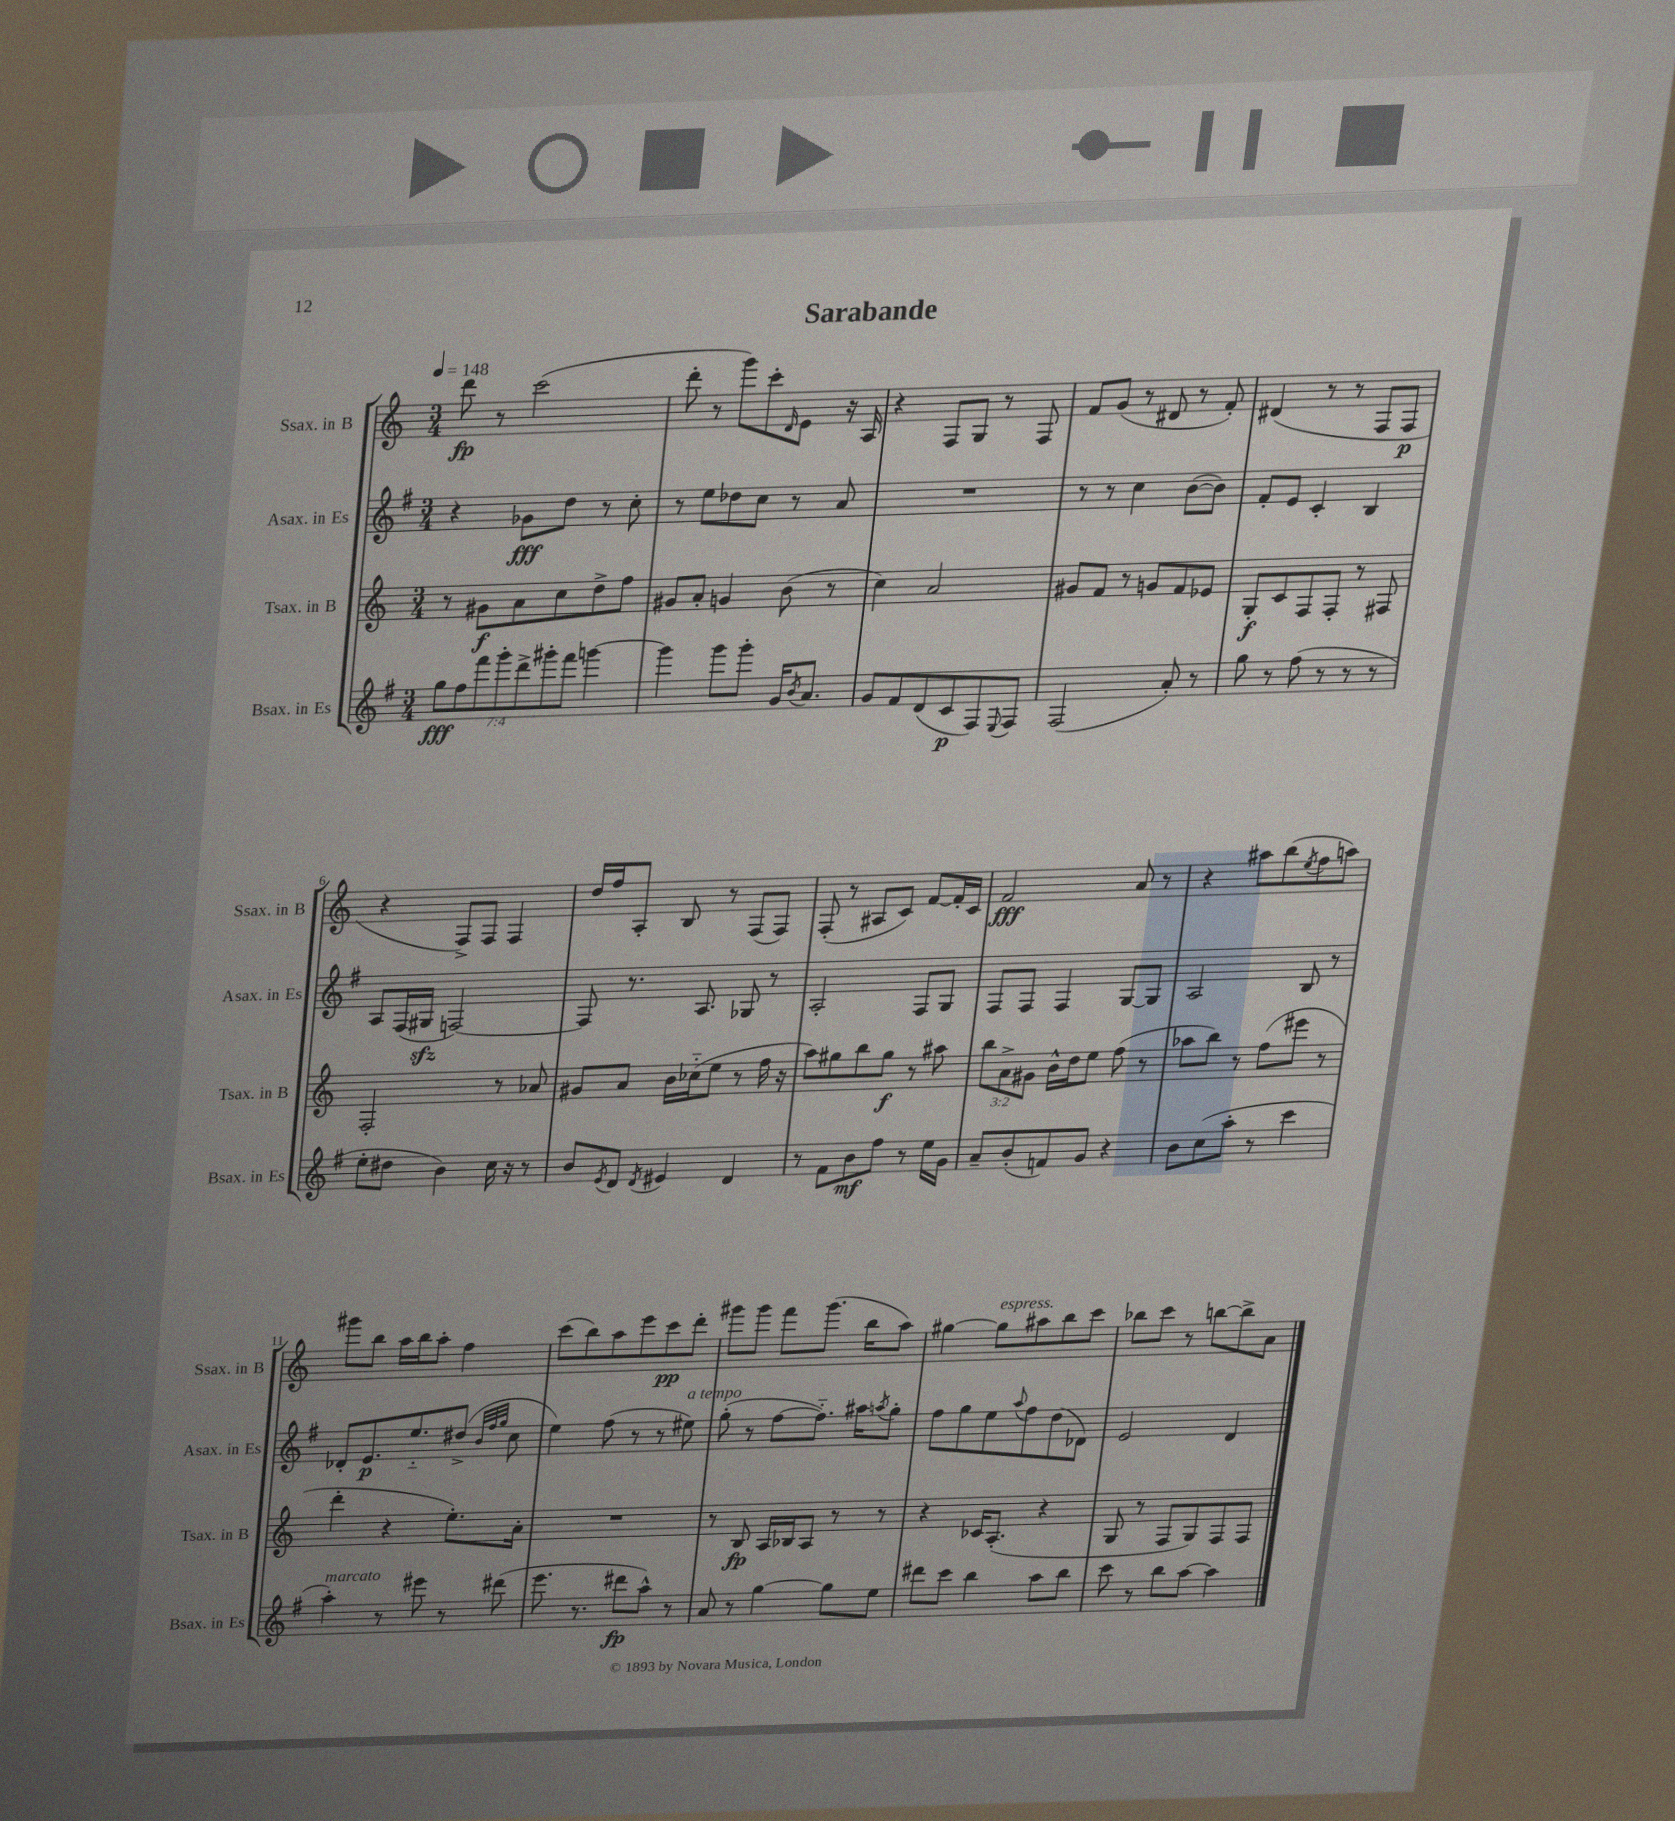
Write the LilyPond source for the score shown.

\header { title = "Sarabande" }
<<
\new StaffGroup <<
\new Staff = "s0" \with { instrumentName = "Ssax. in B" shortInstrumentName = "Ssax. in B" } {
    \clef treble \key c \major \numericTimeSignature \time 3/4 \tempo 4 = 148
    d'''8\fp r8 c'''2( |
    d'''8-. r8 g'''8) c'''8-. \grace { d'16 } e'8 r16 a16 |
    r4 f8 g8 r8 f8 |
    f'8 g'8( r8 dis'8 r8 f'8-.) |
    dis'4( r8 r8 f8 f8\p |
    r4 f8->) f8 f4 |
    d''16 f''16 a8-. b8 r8 f8( f8) |
    f8-.( r8 ais8 c'8) f'8~ f'16-. c'16 |
    f'2\fff a'8 r8 |
    r4 ais''8 b''8( \acciaccatura { e''8 } f''8 a''8) |
    gis'''8 b''8 a''16 b''16 a''8-. f''4 |
    c'''8( b''8) a''8 e'''8 c'''8\pp d'''8-. |
    gis'''8 gis'''8 f'''8 gis'''8.( b''16 a''8) |
    gis''4~ gis''8^\markup { \italic "espress." } ais''8 b''8 c'''8 |
    bes''8 c'''8 r8 b''8~ b''8-> a'8 \bar "|." |
}
\new Staff = "s1" \with { instrumentName = "Asax. in Es" shortInstrumentName = "Asax. in Es" } {
    \clef treble \key g \major \numericTimeSignature \time 3/4
    r4 ges'8\fff d''8 r8 c''8-. |
    r8 e''8 des''8 c''8 r8 a'8 |
    R2. |
    r8 r8 c''4 b'8~( b'8) |
    fis'8-. e'8 c'4-. b4 |
    a8 fis16( gis16\sfz f2~) |
    f8 r8. a8. ges8 r8 |
    a2-. fis8 g8 |
    fis8 fis8 fis4 g8~ g8 |
    a2 b8 r8 |
    des'8-. e'8.\p e''8.-_ dis''8->( \grace { b'32 fis''32 g''32 } c''8 |
    e''4) fis''8( r8 r8 eis''8^\markup { \italic "a tempo" }) |
    g''8-.( r8 fis''8~ fis''8.-_) ais''16 \acciaccatura { a''8 } g''8-. |
    fis''8 g''8 e''8 \appoggiatura { a''8 } fis''8 d''8( des'8) |
    e'2 d'4 \bar "|." |
}
\new Staff = "s2" \with { instrumentName = "Tsax. in B" shortInstrumentName = "Tsax. in B" } {
    \clef treble \key c \major \numericTimeSignature \time 3/4 \override Staff.TupletNumber.text = #tuplet-number::calc-fraction-text
    r8 gis'8\f a'8 c''8 d''8-> f''8 |
    gis'8 a'8-. g'4 b'8( r8 |
    c''4) a'2 |
    gis'8 f'8 r8 g'8 f'8 ees'8 |
    g8-.\f c'8 f8 f8-. r8 fis8 |
    f2-. r8 aes'8 |
    gis'8 a'8 b'16 ces''16-_( e''8 r8 f''16 r16 |
    a''8) gis''8 b''8 gis''8\f r8 ais''8 |
    \tuplet 3/2 { b''8 a'8-> gis'8 } b'16-^ d''16 e''8 f''8( r8 |
    aes''8 b''8) r8 f''8( eis'''8 r8 |
    d'''4-. r4 e''8.-.) a'16-. |
    R2. |
    r8 b8\fp a16 bes16 a8 r8 r8 |
    r4 ces'16 a8.-.( r4 |
    g8 r8 f8 g8) f8 f8 \bar "|." |
}
\new Staff = "s3" \with { instrumentName = "Bsax. in Es" shortInstrumentName = "Bsax. in Es" } {
    \clef treble \key g \major \numericTimeSignature \time 3/4 \override Staff.TupletNumber.text = #tuplet-number::calc-fraction-text
    \tuplet 7/4 { g''8\fff fis''8 fis'''8 g'''8-. d'''8-> gis'''8-. fis'''8 } g'''4~ |
    g'''4 g'''8 g'''8-. g'16 \acciaccatura { b'8 } a'8. |
    g'8 fis'8 d'8( c'8\p fis8) \appoggiatura { e8 } fis8 |
    fis2( a'8-.) r8 |
    g''8 r8 fis''8( r8 r8 r8 |
    e''8-. dis''8 b'4) c''16 r16 r8 |
    b'8 \acciaccatura { e'8 } d'8 \acciaccatura { d'8 } eis'4 d'4 |
    r8 fis'8 b'8\mf fis''8 r8 e''16 g'16 |
    a'8-- b'8-.( f'8) g'8 r4 |
    b'8 c''8( a''8-. r8 c'''4 |
    a''4-.^\markup { \italic "marcato" }) r8 eis'''8 r8 dis'''8( |
    e'''8. r8. dis'''8\fp a''8-^) r8 |
    a'8 r8 g''4~ g''8 e''8 |
    dis'''8 c'''8 b''4 a''8 b''8 |
    c'''8 r8 b''8 a''8~ a''4 \bar "|." |
}
>>
>>
